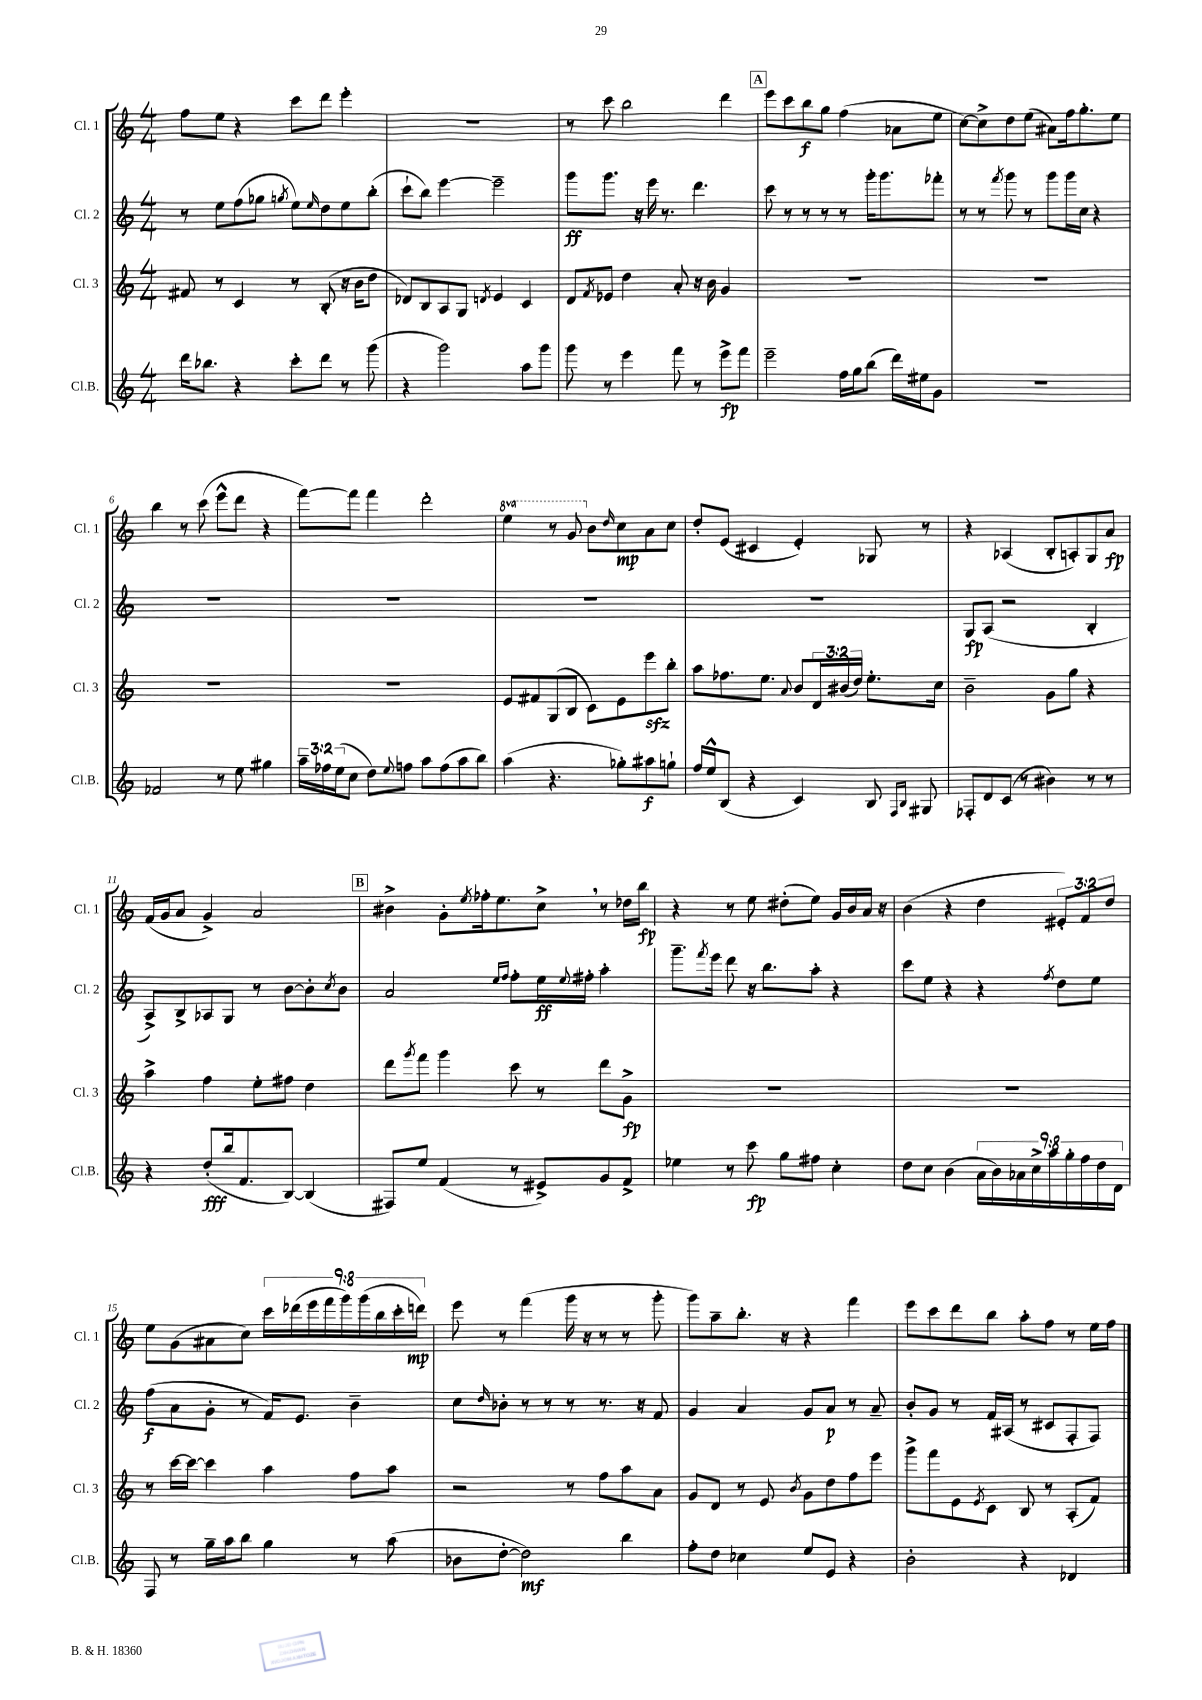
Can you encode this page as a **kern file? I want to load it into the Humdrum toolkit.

**kern	**kern	**kern	**kern
*staff4	*staff3	*staff2	*staff1
*clefG2	*clefG2	*clefG2	*clefG2
*k[]	*k[]	*k[]	*k[]
*M4/4	*M4/4	*M4/4	*M4/4
16ddd\LK	8f#/	8r	8ff\L
8.bb-\J	.	.	.
.	8r	8ee\L	8ee\J
4r	4c/	(8ff\	4r
.	.	8gg-\J	.
.	.	8qgg/	.
8ccc'\L	8r	8ee\L)	8ccc\L
.	.	16qqee/	.
8ddd\J	(8B'/	8dd\	8ddd\J
8r	16r	8ee\	4eee'\
.	16b\LK	.	.
(8ggg\	8dd\J	(8bb'\J	.
=	=	=	=
4r	8d-/L)	8ccc`\L	1r
.	8B/	8bb\J)	.
2ggg\)	8A/	[4eee\	.
.	8G/J	.	.
.	8qd/	.	.
.	4e/	2eee~\]	.
8aa\L	4c/	.	.
8ggg\J	.	.	.
=	=	=	=
8ggg\	8d/L	8ggg\L	8r
.	8qf/	.	.
8r	8e-/J	8.ggg\J	8ccc\
4eee\	4dd\	.	2bb\
.	.	16r	.
.	.	16eee\	.
.	.	8.r	.
8fff\	8a'/	.	.
8r	16r	4.ddd\	.
.	16b\	.	.
8eee^\L	4g/	.	4ddd\
8fff\J	.	.	.
=	=	=	=
2eee~\	1r	8ccc\	8eee\L
.	.	8r	8ccc\
.	.	8r	8bb\
.	.	8r	8gg\J
16ff\LL	.	8r	(4ff\
16gg\J	.	.	.
(8bb\J	.	16ggg'\LK	.
.	.	8.ggg\	.
16ddd\LL)	.	.	8a-\L
16ee#\J	.	.	.
8g\J	.	8fff-'\J	8ee\J
=	=	=	=
1r	1r	8r	[8cc\L)
.	.	8r	8cc^\]
.	.	8qfff/	.
.	.	8ggg\	8dd\
.	.	8r	(8ee\J
.	.	8ggg\L	8a#\L)
.	.	16ggg\L	16ff\k
.	.	16cc\JJ	8.gg'\
.	.	4r	.
.	.	.	8ee\J
=	=	=	=
2f-/	1r	1r	4bb\
.	.	.	8r
.	.	.	(8ccc\
8r	.	.	8eee^^\L
8ee\	.	.	8ddd\J
4gg#\	.	.	4r
=	=	=	=
24aa~\LL	1r	1r	[8fff\L)
24ff-\	.	.	.
(24ee\J	.	.	.
8cc\J	.	.	8fff\]J
8dd\L)	.	.	4fff\
8qqee/	.	.	.
8ff\J	.	.	.
8aa\L	.	.	2ddd'\
(8ff\	.	.	.
8aa\	.	.	.
8bb\J)	.	.	.
=	=	=	=
(4aa\	8e/L	1r	4eee\
.	8f#/	.	.
4.r	(8G/	.	8r
.	8B/J	.	8gg/
.	8c\L)	.	8b\L
.	.	.	16qqdd/
8gg-'\L)	8e\	.	8cc\
8aa#\	8eee\	.	8a\
8gg`\J	8bb'\J	.	8cc\J
=	=	=	=
16ff/LL	8aa\L	1r	8dd'/L
16ee^^/J	.	.	.
(8B/J	8.ff-\	.	(8e/J
4r	.	.	4c#/
.	8.ee\J	.	.
.	8qqa/	.	.
4c/)	8b/L	.	4e'/)
.	24d/L	.	.
.	(24b#/	.	.
.	24dd/JJ)	.	.
8B/	8.ee'\L	.	8G-/
16qqF/LL	.	.	.
16qqB/JJ	.	.	.
8G#/	.	.	8r
.	16cc\Jk	.	.
=	=	=	=
8F-'/L	2b~\	8G/L	4r
8d/	.	(8A/J	.
(8c/J	.	2r	(4A-/
8r	.	.	.
4b#\)	8g\L	.	8B'/L
.	8gg\J	.	8A'/)
8r	4r	4B'/	8G/
8r	.	.	8a/J
=	=	=	=
4r	4aa^\	8A^/L)	(16f/LL
.	.	.	16g/J
.	.	8B^/	8a/J
(8dd'/L	4ff\	8A-/	4g^/)
16bb/k	.	8G/J	.
8.f/	.	.	.
.	8ee'\L	8r	2a/
[8B/J)	8ff#\J	[8b\L	.
(4B/]	4dd\	8b'\]	.
.	.	8qcc/	.
.	.	8b\J	.
=	=	=	=
8F#/L)	8ddd\L	2a/	4b#^\
.	8qggg/	.	.
8ee/J	8fff\J	.	.
(4f/	4ggg\	.	8g'\L
.	.	.	8qee/
.	.	.	16ff-'\k
.	.	.	8.ee\
.	.	16qqee/LL	.
.	.	16qqff/JJ	.
8r	8ccc\	8ff'\L	.
8e#^/L)	8r	16ee\L	8cc^\J
.	.	8qqee/	.
.	.	16ff#'\JJ	.
8g/	8ddd\L	4aa'\	8r
8f^/J	8g^\J	.	16dd-\LL
.	.	.	16bb\JJ
=	=	=	=
4ee-\	1r	8.ggg~\L	4r
.	.	8qfff/	.
.	.	16eee\Jk	.
8r	.	8ddd\	8r
8ccc\	.	16r	8ee\
.	.	8.bb\L	.
8gg\L	.	.	(8dd#'\L
8ff#\J	.	8aa'\J	8ee\J)
4cc'\	.	4r	16g/LL
.	.	.	16b/
.	.	.	16a/JJ
.	.	.	16r
=	=	=	=
8dd\L	1r	8ccc\L	(4b\
8cc\J	.	8ee\J	.
(4b\	.	4r	4r
18a\LL	.	4r	4dd\
18b\)	.	.	.
18a-\	.	.	.
18cc^\	.	.	.
18aa\	.	.	.
.	.	8qff/	.
.	.	8dd\L	12e#'/L)
18gg'\	.	.	.
18ff\	.	.	12f/
.	.	8ee\J	.
18dd\	.	.	.
.	.	.	12dd/J
18d\JJ	.	.	.
=	=	=	=
8F/	8r	(8ff\L	8ee\L
8r	[16ccc\LL	8a\	(8g\
.	16ccc\_JJ	.	.
16gg~\LL	4ccc\]	8g'\J	8a#\
16aa\J	.	.	.
8bb\J	.	8r	8cc\J)
4gg\	4aa\	16f/LK)	18ccc\LL
.	.	.	(18ddd-\
.	.	8.e/J	.
.	.	.	18eee\
.	.	.	18fff\
.	.	.	18ggg\)
8r	8ff\L	4b~\	.
.	.	.	(18ggg\
.	.	.	18bb\
(8aa\	8aa\J	.	.
.	.	.	18ccc'\
.	.	.	18ddd\JJ)
=	=	=	=
8b-\L	2r	8cc\L	8eee\
.	.	16qqdd/	.
[8dd'\J	.	8b-'\J	8r
2dd\])	.	8r	(4fff\
.	.	8r	.
.	8r	8r	16ggg\
.	.	.	16r
.	8ff\L	8.r	8r
4bb\	8aa\	.	8r
.	.	16r	.
.	8a\J	8f/	8ggg'\
=	=	=	=
8ff'\L	8g/L	4g/	8ggg\L)
8dd\J	8d/J	.	8aa~\
4cc-\	8r	4a/	8.bb'\J
.	8e/	.	.
.	.	.	16r
.	8qb/	.	.
8ee/L	8g\L	8g/L	4r
8e/J	8dd\	8a/J	.
4r	8ff\	8r	4fff\
.	8eee\J	8a~/	.
=	=	=	=
2b'\	8ggg^\L	8b'/L	8eee\L
.	8fff\	8g/J	8ccc\
.	8e\	8r	8ddd\
.	8qe/	.	.
.	8c\J	16f/LL	8bb\J
.	.	(16A#/JJ	.
4r	8B/	8r	8aa'\L
.	8r	8c#/L	8ff\J
4d-/	(8A'/L	8F'/	8r
.	8f/J)	8F/J)	16ee\LL
.	.	.	16ff\JJ
==	==	==	==
*-	*-	*-	*-
